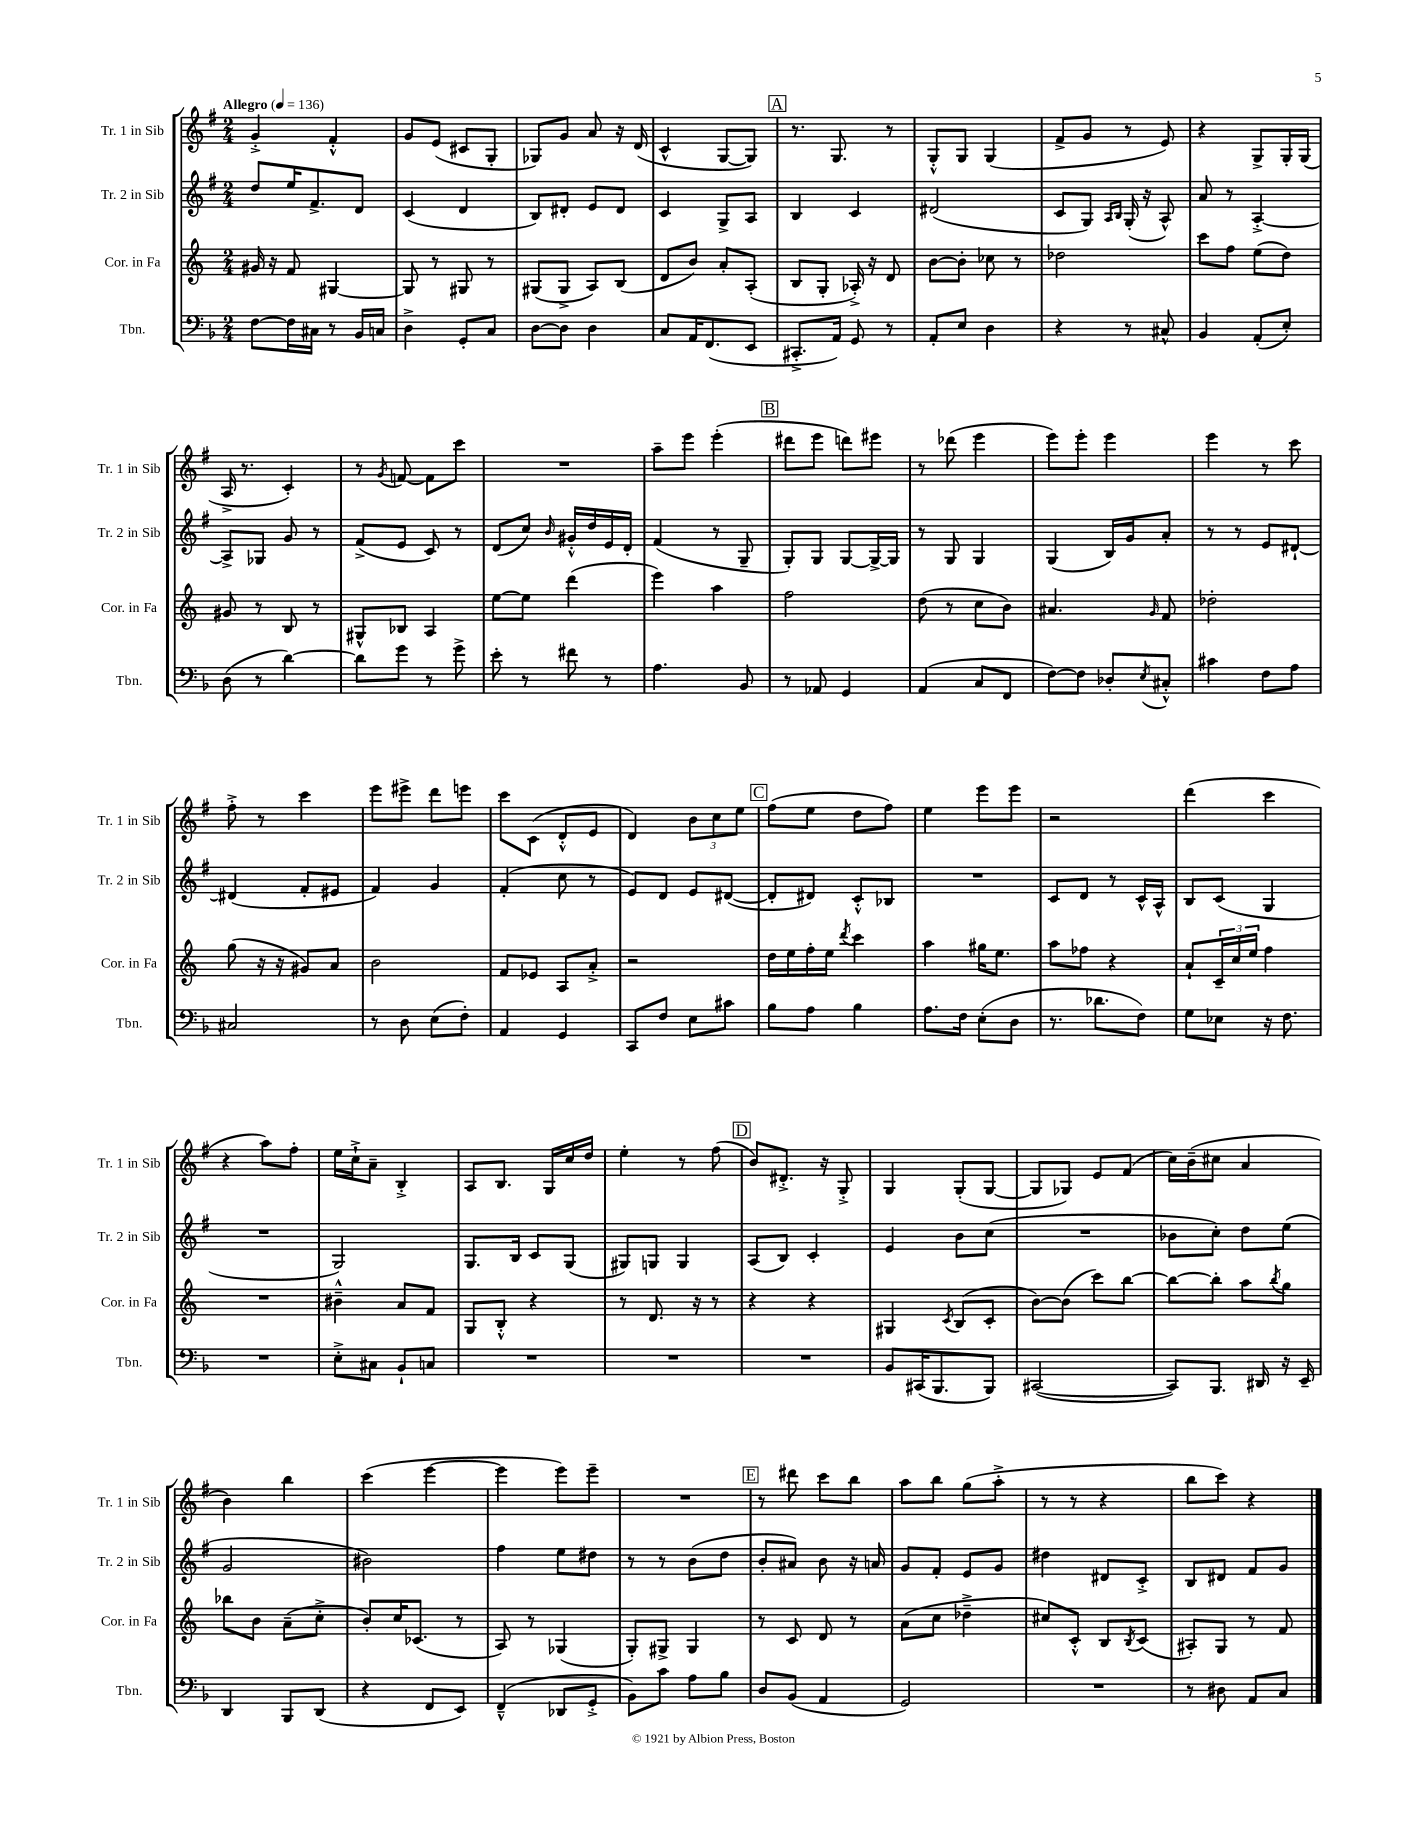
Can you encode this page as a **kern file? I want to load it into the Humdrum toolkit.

**kern	**kern	**kern	**kern
*part4	*part3	*part2	*part1
*staff4	*staff3	*staff2	*staff1
*I"Tbn.	*I"Cor. in Fa	*I"Tr. 2 in Sib	*I"Tr. 1 in Sib
*I'Tbn.	*I'Cor. in Fa	*I'Tr. 2 in Sib	*I'Tr. 1 in Sib
*clefF4	*clefG2	*clefG2	*clefG2
*k[b-]	*k[]	*k[f#]	*k[f#]
*M2/4	*M2/4	*M2/4	*M2/4
*MM136	*MM136	*MM136	*MM136
=1	=1	=1	=1
!	!	!	!LO:TX:a:B:t=Allegro
[8F\L	16g#X/	8dd/L	4g'^/
.	16r	.	.
16F\L]	8f/	16ee/K	.
16C#X\JJ	.	8.f#^/	.
8r	[4G#X/	.	4f#'^^/
16BB-/LL	.	8d/J	.
16Cn/JJ	.	.	.
=2	=2	=2	=2
4D^\	8G#/]	(4c/	8g/L
.	8r	.	(8e/J
8GG'/L	8G#X/	4d/	8c#X/L
8C/J	8r	.	8G'/J
=3	=3	=3	=3
[8D\L	(8G#X/L	8B/L)	8G-X/L)
8D\J]	8G#^/J	8d#X'/J	8g/J
4D\	8A/L)	8e/L	8a/
.	(8B/J	8d#/J	16r
.	.	.	(16d/
=4	=4	=4	=4
8C/L	8d/L	4c/	4c^^/
16AA/K	8b/J)	.	.
(8.FF/	.	.	.
.	8a'/L	8G^/L	[8G/L
8EE/J	(8A'/J	8A/J	8G/J])
!!LO:REH:place=s1:t=A
=5	=5	=5	=5
8.CC#X'^/L	8B/L	4B/	8.r
.	8G'/J	.	.
16AA/Jk)	.	.	8.G/
8GG/	16A-X'^/)	4c/	.
.	16r	.	.
8r	8d/	.	8r
=6	=6	=6	=6
8AA'/L	[8b\L	(2d#X/	8G'^^/L
8E/J	8b'\J]	.	8G/J
4D\	8cc-X\	.	(4G/
.	8r	.	.
=7	=7	=7	=7
4r	2dd-X\	8c/L	8f#^/L
.	.	8G/J)	8g/J
.	.	16qqA/LL	.
.	.	16qqB/JJ	.
8r	.	(16G'/	8r
.	.	16r	.
8C#X^^/	.	8A^^/)	8e/)
=8	=8	=8	=8
4BB-/	8ccc\L	8a/	4r
.	8ff\J	8r	.
(8AA'/L	(8ee\L	[4A'^/	8G^/L
8E'/J)	8dd\J)	.	16G'/L
.	.	.	(16G/JJ
!!LO:LB:g=z
=9	=9	=9	=9
(8D\	8g#X/	8A^/L]	16A^/
.	.	.	8.r
8r	8r	8G-X/J	.
[4d\)	8B/	8g/	4c'/)
.	8r	8r	.
=10	=10	=10	=10
8d\L]	8G#X^^/L	(8f#^/L	8r
.	.	.	8qg/
8g\J	8B-X/J	8e/J	[8fn/
8r	4A/	8c/)	8f\L]
8g^\	.	8r	8ccc\J
=11	=11	=11	=11
8e'\	[8ee\L	(8d/L	2r
8r	8ee\J]	8cc/J)	.
.	.	16qqb/	.
8f#X\	(4ddd\	16g#X'^^/LL	.
.	.	16dd/	.
8r	.	16e/	.
.	.	16d'/JJ	.
=12	=12	=12	=12
4.A\	4eee\)	(4f#/	8aa~\L
.	.	.	8eee\J
.	4aa\	8r	(4eee'\
8BB-/	.	8G~/	.
!!LO:REH:place=s1:t=B
=13	=13	=13	=13
8r	2ff\	8G'/L)	8ddd#X\L
8AA-X/	.	8G/J	8eee\J
4GG/	.	[8G/L	8dddn\L)
.	.	16G^/L_	8eee#X\J
.	.	16G/JJ]	.
=14	=14	=14	=14
(4AA/	(8dd\	8r	8r
.	8r	8G/	(8ddd-X\
8C/L	8cc\L	4G/	4eee\
8FF/J	8b\J)	.	.
=15	=15	=15	=15
[8F\L)	4.a#X/	(4G/	8eee\L)
8F\J]	.	.	8eee'\J
8D-X'/L	.	16B/LL)	4eee\
.	.	16g/J	.
8qE/	16qqg/	.	.
8C#X'^^/J	8f/	8a'/J	.
=16	=16	=16	=16
4c#X\	2dd-X'\	8r	4eee\
.	.	8r	.
8F\L	.	8e/L	8r
8A\J	.	[8d#X`/J	8ccc\
!!LO:LB:g=z
=17	=17	=17	=17
2C#X/	(8gg\	(4d#X/]	8ff#'^\
.	16r	.	8r
.	16r	.	.
.	8g#X/L)	8f#'/L	4ccc\
.	8a/J	8e#X/J	.
=18	=18	=18	=18
8r	2b\	4f#/)	8eee\L
8D\	.	.	8eee#X^\J
(8E\L	.	4g/	8ddd\L
8F'\J)	.	.	8eeen\J
=19	=19	=19	=19
4AA/	8f/L	(4f#'/	8ccc\L
.	8e-X/J	.	(8c\J
4GG/	8A/L	8cc\	8d'^^/L
.	8a'^/J	8r	8e/J
=20	=20	=20	=20
8CC/L	2r	8e/L)	4d/)
8F/J	.	8d/J	.
8E\L	.	8e/L	12b\L
.	.	.	12cc\
8c#X\J	.	([8d#X/J	.
.	.	.	12ee\J
!!LO:REH:place=s1:t=C
=21	=21	=21	=21
8B-\L	16dd\LL	8d#'/L]	(8ff#\L
.	16ee\	.	.
8A\J	16ff'\	8d#X/J)	8ee\J
.	16ee\JJ	.	.
.	8qddd/	.	.
4B-\	4ccc\	8c'^^/L	8dd\L
.	.	8B-X/J	8ff#\J)
=22	=22	=22	=22
8.A\L	4aa\	2r	4ee\
16F\Jk	.	.	.
(8E'\L	16gg#X\KL	.	8eee\L
.	8.ee\J	.	.
8D\J	.	.	8eee\J
=23	=23	=23	=23
8.r	8aa\L	8c/L	2r
.	8ff-X\J	8d/J	.
8.d-X\L	.	.	.
.	4r	8r	.
8F\J)	.	16c^^/LL	.
.	.	16A^^/JJ	.
=24	=24	=24	=24
8G\L	8a`/L	8B/L	(4ddd\
8E-X\J	24c~/L	(8c/J	.
.	24cc/	.	.
.	24ee/JJ	.	.
16r	4ff\	4G/	4ccc\
8.F\	.	.	.
!!LO:LB:g=z
=25	=25	=25	=25
2r	2r	2r	4r
.	.	.	8aa\L)
.	.	.	8ff#'\J
=26	=26	=26	=26
8E'^\L	4b#X~^^\	2G/)	16ee\LL
.	.	.	16cc`^\J
8C#X\J	.	.	8a~\J
8BB-`/L	8a/L	.	4B'^/
8Cn/J	8f/J	.	.
=27	=27	=27	=27
2r	8G/L	8.G/L	8A/L
.	8B'^^/J	.	8.B/J
.	.	16B/Jk	.
.	4r	8c/L	.
.	.	.	16G/LL
.	.	(8G/J	16cc/
.	.	.	16dd/JJ
=28	=28	=28	=28
2r	8r	8G#X/L)	4ee'\
.	8.d/	8Gn/J	.
.	.	4G/	8r
.	16r	.	.
.	8r	.	(8ff#\
!!LO:REH:place=s1:t=D
=29	=29	=29	=29
2r	4r	(8A/L	8b/L)
.	.	8B/J)	8.d#X'^/J
.	4r	4c'/	.
.	.	.	16r
.	.	.	8G'^/
=30	=30	=30	=30
8BB-/L	4G#X/	4e/	4G/
(16CC#X/K	.	.	.
8.BBB-/	.	.	.
.	8qc/	.	.
.	(8B/L	8b\L	(8G'/L
8BBB-/J)	8c'/J	(8cc\J	[8G/J
=31	=31	=31	=31
([2CC#X/	[8b\L)	2r	8G/L]
.	(8b\J]	.	8G-X/J)
.	8ccc\L)	.	8e/L
.	[8bb\J	.	(8f#/J
=32	=32	=32	=32
8CC#/L])	8bb\L_	8b-X\L	16cc\LL)
.	.	.	(16b~\J
8.BBB-/J	8bb'\J]	8cc'\J)	8cc#X\J
.	8aa\L	8dd\L	4a/
16DD#X/	.	.	.
.	8qbb/	.	.
16r	8gg\J	(8ee\J	.
16EE~/	.	.	.
!!LO:LB:g=z
=33	=33	=33	=33
4DD/	8bb-X\L	2g/	4b\)
.	8b\J	.	.
8BBB-/L	(8a~\L	.	4bb\
(8DD/J	8cc'^\J	.	.
=34	=34	=34	=34
4r	8b'/L)	2b#X\)	(4ccc\
.	16cc/K	.	.
.	(8.c-X/J	.	.
8FF/L	.	.	[4eee\
8EE/J)	8r	.	.
=35	=35	=35	=35
(4FF~^^/	8A/)	4ff#\	4eee\]
.	8r	.	.
8DD-X/L	(4G-X/	8ee\L	8eee\L)
8GG'^/J	.	8dd#X\J	8eee~\J
=36	=36	=36	=36
8BB-\L)	8G'/L)	8r	2r
8c\J	8G#X^/J	8r	.
8A\L	4G#/	(8b\L	.
8B-\J	.	8dd\J	.
!!LO:REH:place=s1:t=E
=37	=37	=37	=37
8D/L	8r	8b'/L	8r
(8BB-/J	8c/	8a#X/J)	8ddd#X\
4AA/	8d/	8b\	8ccc\L
.	8r	16r	8bb\J
.	.	16an/	.
=38	=38	=38	=38
2GG/)	(8a\L	8g/L	8aa\L
.	8cc\J	8f#'/J	8bb\J
.	4dd-X~^\	8e/L	(8gg\L
.	.	8g/J	8aa'^\J
=39	=39	=39	=39
2r	8cc#X/L)	4dd#X\	8r
.	8c'^^/J	.	8r
.	8B/L	8d#X/L	4r
.	8qB/	.	.
.	(8c/J	8c'^/J	.
=40	=40	=40	=40
8r	8A#X'/L)	8B/L	8bb\L
8D#X\	8G/J	8d#X/J	8ccc\J)
8AA/L	8r	8f#/L	4r
8C/J	8f/	8g/J	.
==	==	==	==
*-	*-	*-	*-
